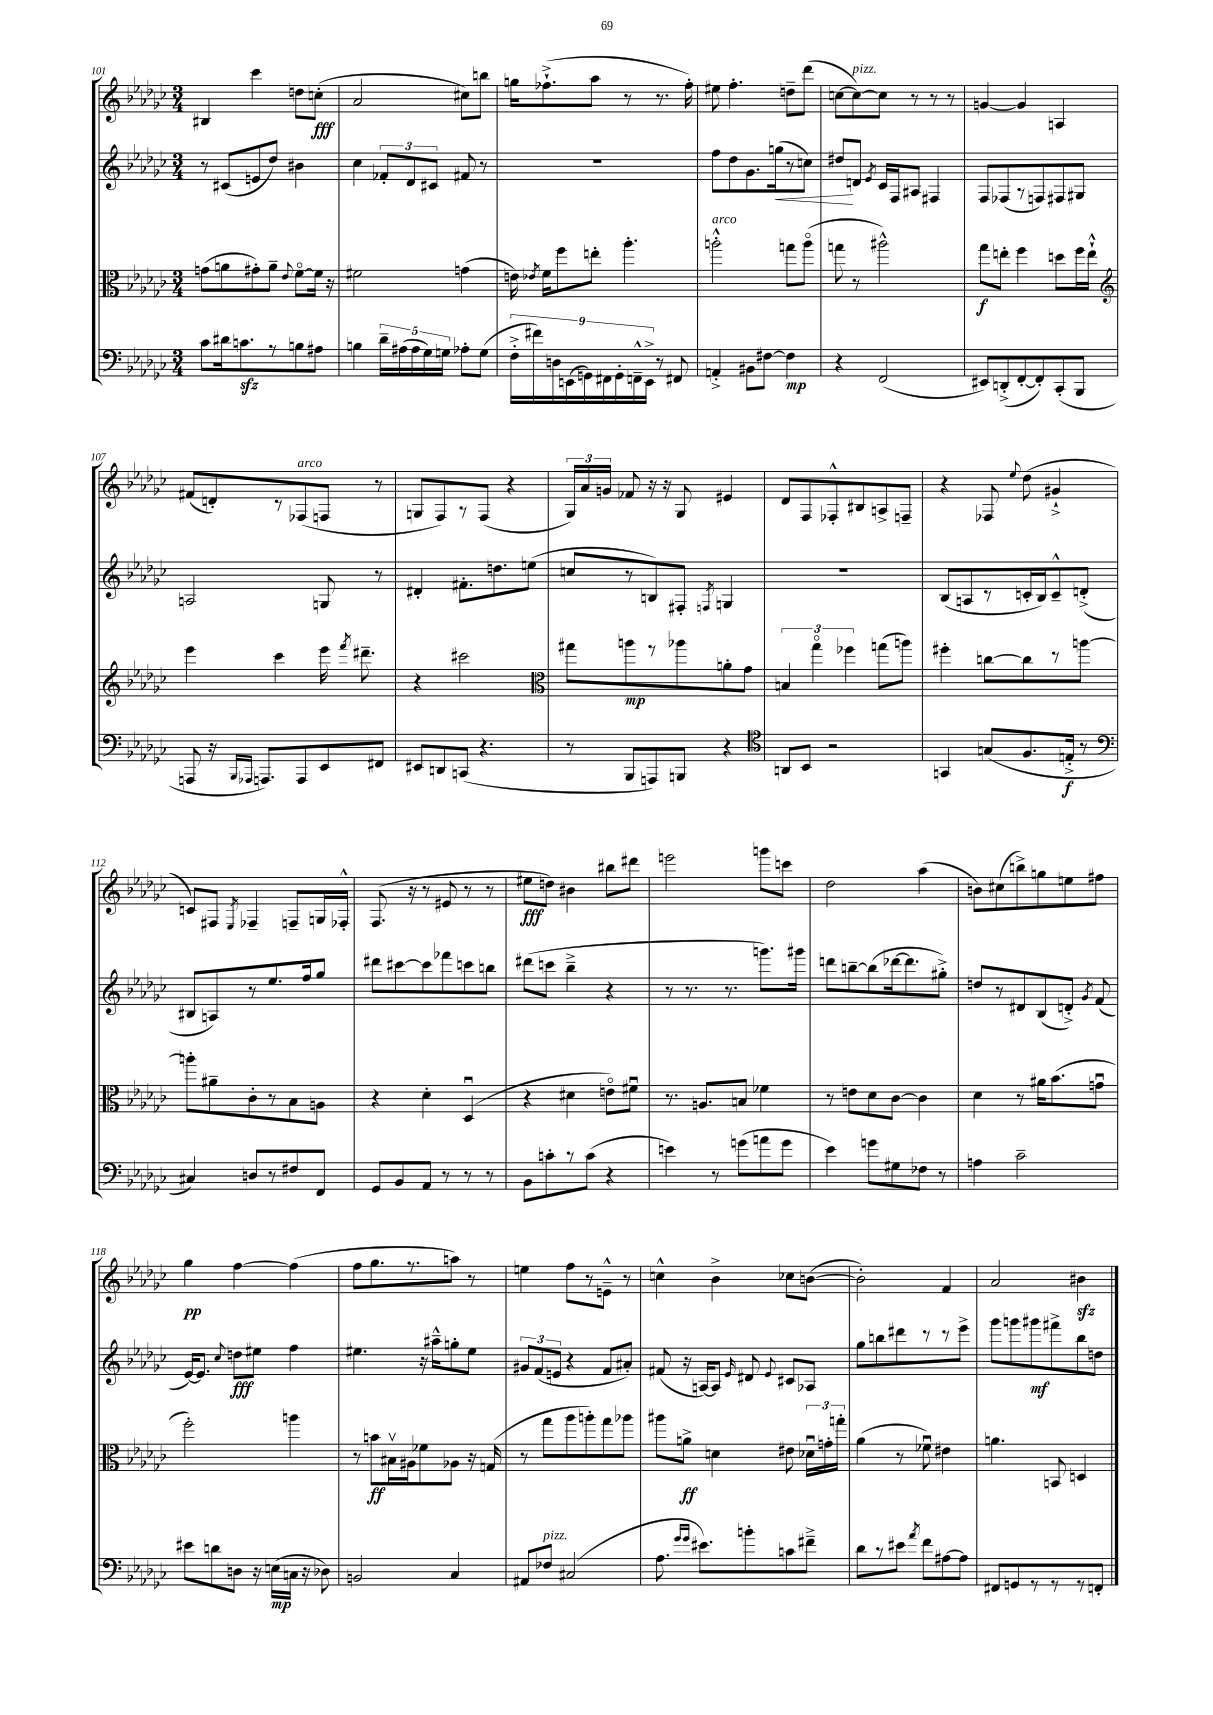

**kern	**kern	**kern	**kern
*staff4	*staff3	*staff2	*staff1
*clefF4	*clefC3	*clefG2	*clefG2
*k[b-e-a-d-g-c-]	*k[b-e-a-d-g-c-]	*k[b-e-a-d-g-c-]	*k[b-e-a-d-g-c-]
*M3/4	*M3/4	*M3/4	*M3/4
8c-	(8g	8r	4B#
16d#	8a	(8c#	.
8.c	.	.	.
.	8g#')	8e	4ccc-
8r	8a~	8dd-)	.
.	8qqe-	.	.
8B	[8fo	4b#	8dd
8A#	16f]	.	(8cc'
.	16r	.	.
=	=	=	=
4B	2f#	4cc-	2a-
20d-~	.	12f-'	.
(20A#	.	.	.
.	.	12d-	.
20A#	.	.	.
20G-)	.	.	.
.	.	12c#	.
20G	.	.	.
8A-'	(4g	8f#	8cc#)
(8G	.	8r	8bb
=	=	=	=
18F'^	16e)	2.r	16gg
18f#)	.	.	.
.	8qe-	.	.
.	16f	.	(8.ff-`^
18D	.	.	.
.	8ff	.	.
(18EE	.	.	.
18GG)	.	.	.
.	8ee'	.	8aa-
18FF#	.	.	.
18GG'	.	.	.
.	4.aa-'	.	8r
18FF~^^	.	.	.
18EE^	.	.	.
8r	.	.	8.r
8FF#	.	.	.
.	.	.	16ff-')
=	=	=	=
4AA'^	2aa'^^	8ff	8ee#
.	.	8dd-	4.ff'
8BB#	.	8.g-	.
[8F#	.	.	.
.	.	(16gg	.
4F#]	8gg	8r	8dd~
.	(8aao	8cc)	(8ddd-
=	=	=	=
4r	8gg	8dd#	[8cc
.	8r	8d	8cc_)
.	.	8qe-	.
(2FF	2aa#^^)	16c-	8cc]
.	.	16F	.
.	.	8A#	8r
.	.	4F#	8r
.	.	.	8r
=	=	=	=
8EE#)	8gg-	8F	[4g
(8DD'^	8ee'	(8F-	.
[8FF'	4ff	8r	4g]
8FF'])	.	8F)	.
(8CC-'	8dd	8F#	4A
8BBB-	16ff	8G#	.
.	16ee`^^	.	.
=	=	=	=
*	*clefG2	*	*
8AAA	4eee-	2A	(8f#
16r	.	.	8d')
16qqBBB-	.	.	.
16qqAAA-	.	.	.
8.AAA)	.	.	.
.	4ccc-	.	8r
8AAA	.	.	(8F-
8EE-	16eee-	8G	8F
.	8qfff	.	.
.	8.ddd#~	.	.
8FF#	.	8r	8r
=	=	=	=
8EE#	4r	4d#'	8G
8DD	.	.	8F)
(8CC	2ccc#	8.f#'	8r
4.r	.	.	(8F
.	.	8.dd	.
.	.	.	4r
.	.	(8ee	.
=	=	=	=
*	*clefC3	*	*
8r	8gg#	8cc	24G-)
.	.	.	24a-
.	.	.	24g
8BBB-	8aa	8r	8f-
8AAA)	8r	8B)	16r
.	.	.	16r
8BBB	8aa-	8F#'	8G-
.	.	8qF	.
4r	8a'	4G	4e#
.	8g-	.	.
=	=	=	=
*clefC4	*	*	*
8AA	6B	2.r	8d-
8BB-	.	.	8F
.	6gg-o	.	.
2r	.	.	8F-'^^
.	6ff-	.	.
.	.	.	8B#
.	(8gg	.	8A^
.	8aa)	.	8F~
=	=	=	=
4GG	4ff#'	(8B-	4r
.	.	8A	.
(8G	[8cc	8r	8F-
.	.	.	8qqee-
8.F	8cc]	16c'	(8dd-
.	.	16B-)	.
.	8r	8c~^^	4g#`^
16E'^	.	.	.
8r	[8aa	(8d'^	.
=	=	=	=
*clefF4	*	*	*
4C#)	8aa']	8B#	8c)
.	8a#~	8A)	8F#
.	.	.	8qE-
8D	8c-'	8r	4F-~
8r	8r	8.ee-	.
8F#	8B-	.	8F~
.	.	16ff	.
8FF	8A	8gg-	16G
.	.	.	16F-'^^
=	=	=	=
8GG-	4r	8ddd#	(8.F
8BB-	.	[8ccc#	.
.	.	.	16r
8AA-	4d-'	8ccc#]	8r
8r	.	8fff-	8e#
8r	(4D-u	8ccc	8r
8r	.	8bb	8r
=	=	=	=
8BB-	4r	(8ddd#	8ee#
8c'	.	8ccc	8dd)
8r	4d#	4bb-~^	4b#
(8c	.	.	.
4r	8eo)	4r	8bb#
.	8f#u	.	8ddd#
=	=	=	=
4e)	8.r	8r	2eee
.	.	8.r	.
.	8.A	.	.
8r	.	.	.
.	.	8.r	.
(8g	8B	.	.
8a	4f-	8.ggg)	8ggg
8g	.	.	8ccc
.	.	16ggg#	.
=	=	=	=
4e-)	8r	8ddd	2dd-
.	8e	[8bb~	.
8g	8d-	(8bb]	.
8G#	[8c-	[16ddd-	.
.	.	8.ddd-]	.
8F-	4c-]	.	(4aa-
8r	.	8gg#'^)	.
=	=	=	=
4A	4d-	8dd	8b)
.	.	8r	(8cc#
2c-~	8r	8d#	8bb^)
.	16a#	(8B-	8gg
.	(8.b-	.	.
.	.	8d'^)	8ee
.	.	8qg-	.
.	8gu	(8f	8ff#
=	=	=	=
8e#	2ff')	[16e-)	4gg-
.	.	8.e-]	.
8d	.	.	.
.	.	8qqcc-	.
8D	.	8dd	[4ff
16r	.	8ee#	.
(16E	.	.	.
16C	4aa	4ff	(4ff]
16r	.	.	.
8D-)	.	.	.
=	=	=	=
2BB	8r	4.ee#	8ff
.	8b	.	8.gg-
.	16B#v	.	.
.	16A#	.	8.r
.	8f-	16r	.
.	.	16aa#~^^	.
4C-	8A-	8gg'	8aa)
.	16r	8ee#	8r
.	(16G	.	.
=	=	=	=
8AA#	8r	12g#	4ee
.	.	(12f	.
8F-	8gg-	.	.
.	.	12e	.
(2C#	8aa-	4r	8ff
.	8aa')	.	8r
.	8gg-	8f	8e~^^
.	8aa-	8a#')	8r
=	=	=	=
8.A-	8aa#	(8f#	4cc^^
.	8a^	16r	.
16qqg-	.	.	.
16qqg-	.	.	.
8.e#)	.	[16A)	.
.	4d	8A]	4b-^
.	.	16qqe-	.
8b'	.	8d#	.
.	.	8qqe-	.
8c	8e#	8c#	8cc-
8f#~^	24d-u	8A-	([8b
.	24g'	.	.
.	24gg'	.	.
=	=	=	=
8d-	(4a-	8gg-	2b'])
8r	.	8bb	.
8e#	8r	8ddd#	.
8qa-	.	.	.
8f	8f-u)	8r	.
[8A#	4e#	8r	4f
8A#]	.	8eee-^	.
=	=	=	=
8FF#	4.a	8ggg-	2a-
8GG	.	8ggg	.
8r	.	8ggg#	.
8r	8BB	8fff#^	.
8r	4D	8bb-	4b#
8FF'	.	8dd	.
==	==	==	==
*-	*-	*-	*-
